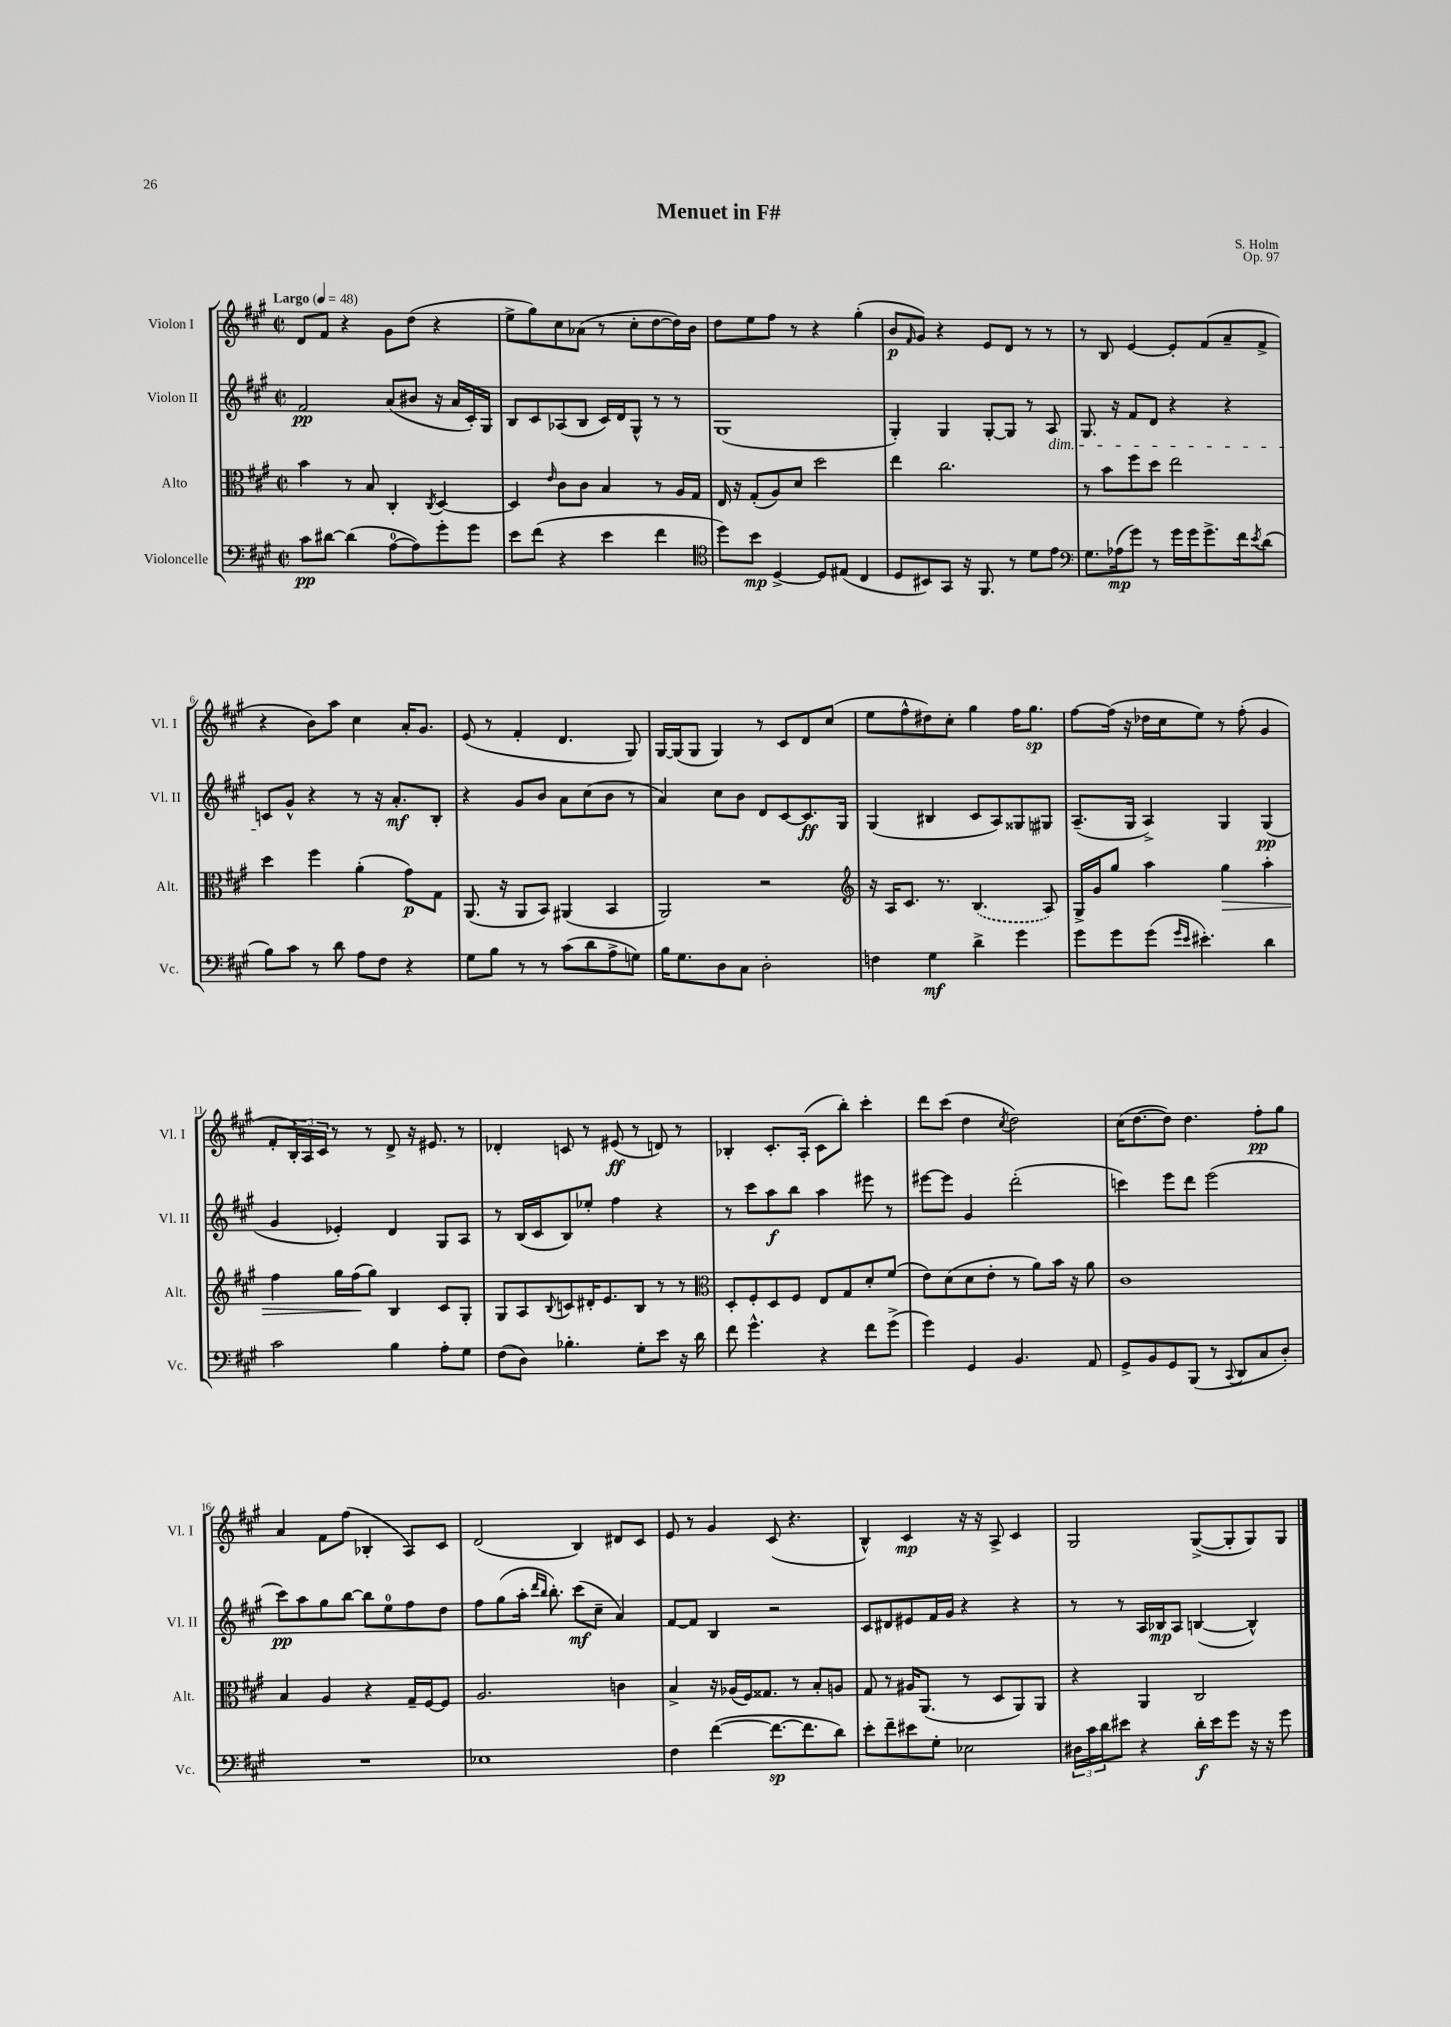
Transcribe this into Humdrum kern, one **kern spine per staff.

**kern	**kern	**kern	**kern
*staff4	*staff3	*staff2	*staff1
*clefF4	*clefC3	*clefG2	*clefG2
*k[f#c#g#]	*k[f#c#g#]	*k[f#c#g#]	*k[f#c#g#]
*M2/2	*M2/2	*M2/2	*M2/2
*met(c|)	*met(c|)	*met(c|)	*met(c|)
*MM48	*MM48	*MM48	*MM48
8c#\L	4b\	2f#/	8d/L
[8d#\J	.	.	8f#/J
(4d#\]	8r	.	4r
.	8B/	.	.
[8A\L	4C#'/	(8a/L	8g#\L
8A\])	.	8b#/J	(8dd\J
.	8qC#/	.	.
8g#'\	[4D/	16r	4r
.	.	16a/LL	.
8g#\J	.	16c#'/)	.
.	.	16G#/JJ	.
=	=	=	=
8e\L	4D/]	8B/L	8ee^\L
(8f#\J	.	8c#/	8gg#\)
.	16qqe/	.	.
4r	8c#\L	(8A-/	8cc#\
.	8c#\J	8B/J	(8a-\J
4e\	4B/	16c#/LL)	8r
.	.	16d/J	.
.	.	8G#^^/J	8cc#'\L
4f#\	8r	8r	[8dd\
.	16A/LL	8r	16dd\]L)
.	16G#/JJ	.	16b\JJ
=	=	=	=
*clefC4	*	*	*
8dd\L)	16E/	(1G#	8dd\L
.	16r	.	.
8b\J	(8G#'/L	.	8ee\
[4D^/	8A/)	.	8ff#\J
.	8d/J	.	8r
8D/]L	2dd\	.	4r
(8E#/J	.	.	.
4C#/	.	.	(4gg#'\
=	=	=	=
8D/L	4ee\	4G#'/)	8b/L
.	.	.	16qqf#/
8BB#/)	.	.	8g#/J)
8GG#/J	2.cc#\	4G#/	4r
16r	.	.	.
8.FF#/	.	.	.
.	.	[8G#'/L	8e/L
8r	.	8G#/]J	8d/J
8d\L	.	8r	8r
8e\J	.	8A/	8r
=	=	=	=
*clefF4	*	*	*
8.G#\L	8r	8.G#/	8r
.	8b\L	.	8B/
(16A-\k	.	16r	.
8g#\J)	8ff#\	8f#/L	[4e/
8r	8dd\J	8d/J	.
16g#\LL	2ee\	4r	8e'/]L
16g#\J	.	.	.
8.g#^\	.	.	(8f#/
.	.	4r	8a~/
16f#\k	.	.	.
8qe/	.	.	.
(8d\J	.	.	8f#^/J
=	=	=	=
8B\L)	4dd\	8c/L	4r
8c#\J	.	8g#^^/J	.
8r	4ff#\	4r	8b\L)
8d\	.	.	8aa\J
8A\L	(4a'\	8r	4cc#\
8F#\J	.	16r	.
.	.	8.a'/L	.
4r	8g#\L)	.	16a'/LK
.	.	.	8.g#/J
.	8G#\J	8B'/J	.
=	=	=	=
8G#\L	(8.AA/	4r	(8e/
8B\J	.	.	8r
.	16r	.	.
8r	8AA/L	8g#/L	4f#'/
8r	8BB/J)	8b/J	.
(8c#\L	(4AA#/	8a\L	4.d/
8d\	.	(8cc#\	.
8A^\	4BB/	8b\J	.
8G\J)	.	8r	8G#/)
=	=	=	=
16B\LK	2AA/)	4a/)	[16G#/LL
8.G#\	.	.	(16G#/]J
.	.	.	8G#/J
8D\	.	8cc#\L	4G#/)
8C#\J	.	8b\J	.
2D'\	2r	8d/L	8r
.	.	[8c#/	8c#/L
.	.	8.c#/]	8d/
.	.	.	(8cc#/J
.	.	16G#/Jk	.
=	=	=	=
*	*clefG2	*	*
4F\	16r	(4G#/	8ee\L
.	16A/LK	.	.
.	8.c#/J	.	8ff#^^\
4G#\	.	4B#/	8dd#\)
.	8.r	.	.
.	.	.	8cc#'\J
4d^\	(4.B/	8c#/L	4gg#\
.	.	8A/)	.
4g#\	.	8G##/	16ff#\LK
.	.	.	8.gg#\J
.	8A/)	8G#/J	.
=	=	=	=
8g#\L	16G#^/LL	(8.A~/L	[8ff#\L
.	16g#/J	.	.
8g#\	8gg#/J	.	(16ff#\]Jk
.	.	16G#/Jk	16r
(8g#\J	4aa\	4A^/)	16dd-\LL
.	.	.	16cc#\J
16qqg#/LL	.	.	.
16qqe/JJ	.	.	.
4.e#'\)	.	.	8ee\J)
.	4gg#\	4G#/	8r
.	.	.	(8ff#'\
4d\	4aa'\	(4G#/	4g#/
=	=	=	=
2c#\	4ff#\	4g#/	8f#'/L
.	.	.	24B'/L)
.	.	.	24A/
.	.	.	24c#/JJ
.	16gg#\LL	4e-'/)	8r
.	(16ff#\J	.	.
.	8gg#\J)	.	8r
4B\	4B/	4d/	8d^/
.	.	.	16r
.	.	.	8.e#/
8A'\L	8c#/L	8G#/L	.
8G#\J	8G#'/J	8A/J	8r
=	=	=	=
(8F#\L	8G#/L	8r	4d-'/
8D\J)	8A/	(16B/LL	.
.	.	16c#/J	.
.	8qqB/	.	.
4.B-'\	8c/	8B/)	8c/
.	16d#'/K	8ee-'/J	8r
.	8.e/	.	.
.	.	4ff#\	(8e#/
8G#'\L	8B/J	.	8r
8e\J	8r	4r	8d/)
16r	8r	.	8r
16d\	.	.	.
=	=	=	=
*	*clefC3	*	*
8f#\	8D'/L	8r	4B-'/
4.g#^^\	8F#'/	8ccc#\L	.
.	8D/	8aa\	8.c#'/L
.	8F#/J	8bb\J	.
.	.	.	(16A'/Jk
4r	8E/L	4aa\	8c#\L
.	8G#/	.	8bb'\J)
8f#\L	8d'/	8eee#\	4ccc#'\
(8g#^\J	(8f#/J	8r	.
=	=	=	=
4g#\)	8e\L)	[8eee#\L	8ddd\L
.	(8d\	8eee#\]J	(8ccc#\J
4GG#/	8d\	4g#/	4dd\
.	8e'\J	.	.
.	.	.	8qcc#/
4.BB/	8r	(2ddd'\	2dd\)
.	8a\L)	.	.
.	16b\Jk	.	.
.	16r	.	.
8AA/	8a\	.	.
=	=	=	=
8GG#^/L	1c#	4ccc\)	(16cc#\LK
.	.	.	[8.dd\
8BB/	.	.	.
8GG#/	.	8eee\L	8dd\]J)
(8BBB/J	.	8ddd\J	4.dd\
8r	.	(2eee\	.
8qqCC#/	.	.	.
8DD/L	.	.	.
8C#/	.	.	8ff#'\L
8D'/J)	.	.	8gg#\J
=	=	=	=
1r	4B/	8ccc#\L)	4a/
.	.	8aa\	.
.	4A/	8gg#\	8f#\L
.	.	[8bb\J	(8ff#\J
.	4r	8bb\]L	4B-'/
.	.	8ee\	.
.	16G#~/LL	8ff#\	8A/L)
.	[16F#/J	.	.
.	8F#/]J	8dd\J	8c#/J
=	=	=	=
1E-	2.A/	8ff#\L	(2d/
.	.	(8gg#\	.
.	.	16aa'\Jk	.
.	.	16qqddd/LL	.
.	.	16qqbb/JJ	.
.	.	8.bb'\)	.
.	.	(8ccc#\L	4B/)
.	.	8cc#~\J	.
.	4c\	4a/)	8d#/L
.	.	.	8c#/J
=	=	=	=
4F#\	4B^/	[8f#/L	8e/
.	.	8f#/]J	8r
([4f#\	16r	4B/	4g#/
.	(16A-/LL	.	.
.	16F#/J)	.	.
.	8.G##/J	.	.
8.f#\_L	.	2r	(8c#/
.	8r	.	4.r
8.f#\]	.	.	.
.	8B'/L	.	.
8d\J)	8A/J	.	.
=	=	=	=
8e'\L	8G#/	8c#/L	4B^^/)
8f#~\	8r	8d#/	.
8e#\	16A#/LK	8e#/	4c#/
.	(8.AA/J	.	.
8G#'\J	.	16f#/L	.
.	.	16g#/JJ	.
2E-\	8r	4r	16r
.	.	.	16r
.	8D/L	.	8A^/
.	8AA/)	4r	4c#/
.	8AA/J	.	.
=	=	=	=
24D#\LL	4r	8r	2G#/
24c#\	.	.	.
24d\J	.	.	.
8e#\J	.	8r	.
4r	4AA/	16A/LL	.
.	.	16B-/J	.
.	.	8A/J	.
16d'\LL	2C#/	([4B/	([8G#^/L
16e#\J	.	.	.
8g#\J	.	.	8G#'/]
16r	.	4B^^/])	8G#/)
16r	.	.	.
8g#\	.	.	8G#/J
==	==	==	==
*-	*-	*-	*-
